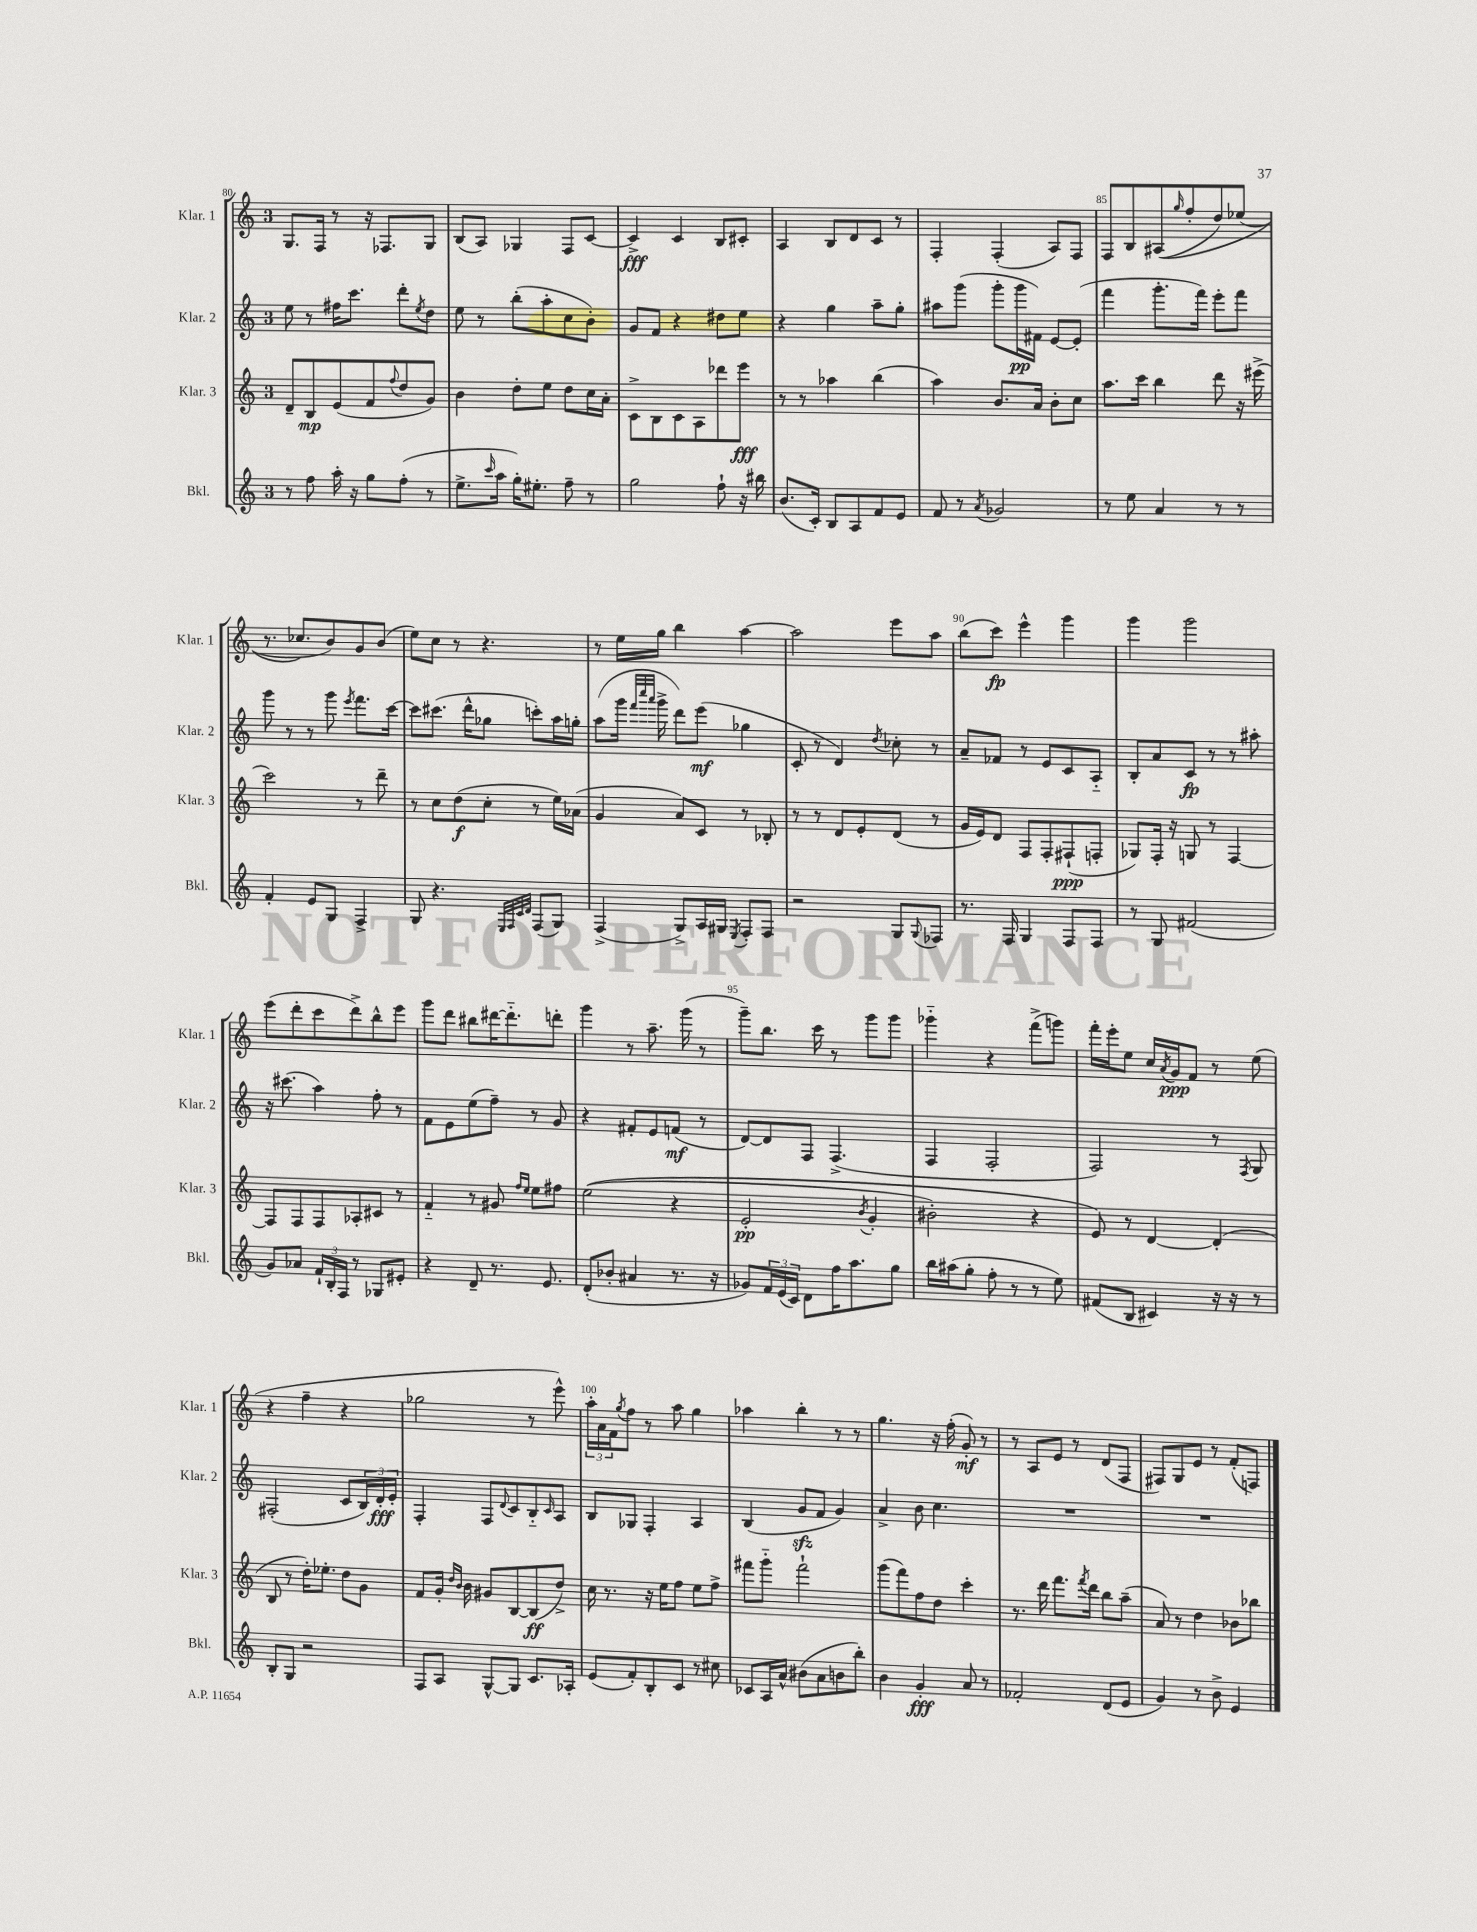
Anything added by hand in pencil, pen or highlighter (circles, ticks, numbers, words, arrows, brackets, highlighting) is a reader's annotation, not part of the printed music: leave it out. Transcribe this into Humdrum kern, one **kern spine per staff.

**kern	**kern	**kern	**kern
*staff4	*staff3	*staff2	*staff1
*clefG2	*clefG2	*clefG2	*clefG2
*k[]	*k[]	*k[]	*k[]
*M3/4	*M3/4	*M3/4	*M3/4
8r	8d~	8ee	8.G
8ff	8B	8r	.
.	.	.	16F
16aa'	(8e	16ff#	8r
16r	.	8.ccc	.
8gg	8f	.	16r
.	.	.	8.F-
.	8qqff	.	.
(8ff'	8dd	8ddd'	.
.	.	8qee	.
8r	8g)	8dd	8G
=	=	=	=
8.ee^	4b	8ee	(8B
.	.	8r	8A)
16qqccc	.	.	.
16aa	.	.	.
16gg')	8dd'	(8bb'	4G-
8.ee#'	.	.	.
.	8ee	8aa'	.
8ff~	8dd	8cc	8F
8r	16cc	8b')	[8c
.	16a'	.	.
=	=	=	=
2gg	8c^	8g	4c^]
.	8B	8f	.
.	8c	4r	4c
.	8A	.	.
8ff`	8ddd-	8dd#	8B
16r	8eee	8ee	8c#'
16bb#	.	.	.
=	=	=	=
(8.b	8r	4r	4A
.	8r	.	.
16c')	.	.	.
8B	4aa-	4gg	8B
8A	.	.	8d
8f	(4bb	8aa~	8c
8e	.	8gg'	8r
=	=	=	=
8f	4aa)	8aa#	4F'
8r	.	(8ggg	.
8qa	.	.	.
2g-	8.b	8ggg'	(4F'
.	.	16ggg	.
.	16a	16f#)	.
.	8b'	[8e	8A)
.	8cc	(8e']	8F
=	=	=	=
8r	8.aa	4fff	8F
8ee	.	.	8B
.	16ccc	.	.
4a	4bb	8.ggg'	&((8A#
.	.	.	16qqgg
.	.	.	8ff'
.	.	16fff)	.
8r	8ddd	8eee'	8dd)
8r	16r	8fff	(8ee-
.	(16eee#^	.	.
=	=	=	=
4f'	2ccc)	8ggg	8.r
.	.	8r	.
.	.	.	8.cc-&)
8e	.	8r	.
8G	.	8ggg	8b)
.	.	8qeee	.
4F^	8r	8.fff	8g
.	8ddd~	.	(8b
.	.	[16ccc	.
=	=	=	=
8G	8r	8ccc]	8ee)
4.r	8cc	(8.ccc#	8cc
.	(8dd	.	8r
.	.	16ddd^^	.
.	8cc'	8gg-	4.r
32qqE	.	.	.
32qqF	.	.	.
32qqc	.	.	.
32qqd	.	.	.
(8F	8r	8ccc')	.
8G)	16ee)	16aa	.
.	(16a-	16gg'	.
=	=	=	=
(4F^	4g	(8aa	8r
.	.	16ggg	16ee
.	.	32qqfff	.
.	.	32qqcccc	.
.	.	32qqaaa	.
.	.	16ggg^	16gg
8G^)	8a)	8ddd)	4bb
16A	8c	(8eee	.
16G#	.	.	.
8qE	.	.	.
8F'	8r	4gg-	[4aa
8F	8B-'	.	.
=	=	=	=
2r	8r	8c'	2aa]
.	8r	8r	.
.	8d	4d)	.
.	8e'	.	.
.	.	8qdd	.
8G	(8d	8cc-'	8eee
8qqG	.	.	.
8F-	8r	8r	8aa
=	=	=	=
8.r	16g	8a~	(8bb
.	16e)	.	.
.	8d	8f-	8ccc)
16F	.	.	.
4G	8F	8r	4eee^^
.	8F'	8e	.
8F	(8F#`	8c	4ggg
8F	8F'	8A'~	.
=	=	=	=
8r	8G-)	8B'	4ggg
8G	16F'	8a	.
.	16r	.	.
(2f#	8G	8c	2ggg
.	8r	8r	.
.	[4F	8r	.
.	.	8aa#'	.
=	=	=	=
8g)	8F]	16r	(8eee
.	.	(8.ccc#	.
8a-	8F	.	8ddd'
24f`	8F	4aa)	8ccc
24B'	.	.	.
24F	.	.	.
8r	8A-'	.	8ddd^)
8G-	8c#	8ff'	8bb^^
8e#'	8r	8r	8eee
=	=	=	=
4r	4f'~	8f	8ggg
.	.	8e	8ddd
8d~	8r	(8ee	8bb#
8.r	8g#	8ff~)	[16ddd#
.	.	.	8.ddd#'~]
.	16qqff	.	.
.	16qqee	.	.
.	8ee	8r	.
8.e	.	.	.
.	8ff#	8g	8ddd'
=	=	=	=
(8d'	&((2ee	4r	4ggg
8b-'	.	.	.
4a#	.	8f#'	8r
.	.	8e	8.aa~
8.r	4r	(8f	.
.	.	.	(16ggg
.	.	8r	8r
16r	.	.	.
=	=	=	=
8g-)	2e'	[8d)	8ggg~)
24f	.	8d]	8.bb
(24e	.	.	.
24c)	.	.	.
8d	.	8F	.
.	.	.	16ccc
16ff	.	(4.F^	8r
8.aa	.	.	.
.	8qb	.	.
.	4g'	.	8ggg
8gg	.	.	8ggg
=	=	=	=
16bb	2b#')	4F	4ggg-'~
(16aa#	.	.	.
8gg'	.	.	.
8ff'	.	2F'	4r
8r	.	.	.
8r	4r	.	(8fff^
8ee)	.	.	8ggg)
=	=	=	=
(8f#	8e&)	2F)	16fff'
.	.	.	16eee'
8B	8r	.	8ee
4c#)	[4d	.	16cc
.	.	.	8qa
.	.	.	16g
.	.	.	8f
16r	(4d']	8r	8r
16r	.	.	.
.	.	8qF	.
8r	.	8G	(8ee
=	=	=	=
8B'	8B	(2F#'	4r
8G	8r	.	.
2r	16dd')	.	4ff~
.	8.ee-'	.	.
.	8dd	8c	4r
.	8g	24B)	.
.	.	24d'	.
.	.	24e'	.
=	=	=	=
8F	8f	4F'	2gg-
8A	16g'	.	.
.	16qqdd	.	.
.	16qqb	.	.
.	16b	.	.
[8G^^	8g#	8F	.
.	.	8qqd	.
8G]	[8B	8c	.
8.c	(8B]	8B'~	8r
.	.	16qqc	.
.	8dd^)	8A	8eee^^)
16A-'	.	.	.
=	=	=	=
(8e	16cc	8B	24aa'
.	.	.	24a
.	8.r	.	.
.	.	.	24f
.	.	.	8qgg
8f')	.	8G-	8ff
8B'	16r	4F'	8r
.	16ee	.	.
8c	8ff	.	8aa
8r	8ee	4A	4gg
8cc#	8ff^	.	.
=	=	=	=
8c-	8fff#	(4B	4aa-
16A	8ggg'~	.	.
16a^^	.	.	.
(8b#	2fff#`	8g	4bb'
8a	.	8f	.
8b	.	4g)	8r
8bb')	.	.	8r
=	=	=	=
4b	(8ggg	4a^	4.gg
.	8fff)	.	.
4g'	8ff	8b	.
.	8dd	4.cc	16r
.	.	.	(16ff'
8a	4ccc'	.	8g')
8r	.	.	8r
=	=	=	=
2f-'	8.r	2.r	8r
.	.	.	8A
.	16ddd	.	.
.	8.fff	.	8e
.	.	.	8r
.	8qfff	.	.
.	16ddd	.	.
(8d	8bb	.	(8d
8e	(8aa~	.	8F
=	=	=	=
4g)	8a)	2.r	8F#)
.	8r	.	8G
8r	4dd	.	8e
8b^	.	.	8r
4e	8b-	.	(8f'
.	8bb-	.	8F)
==	==	==	==
*-	*-	*-	*-
